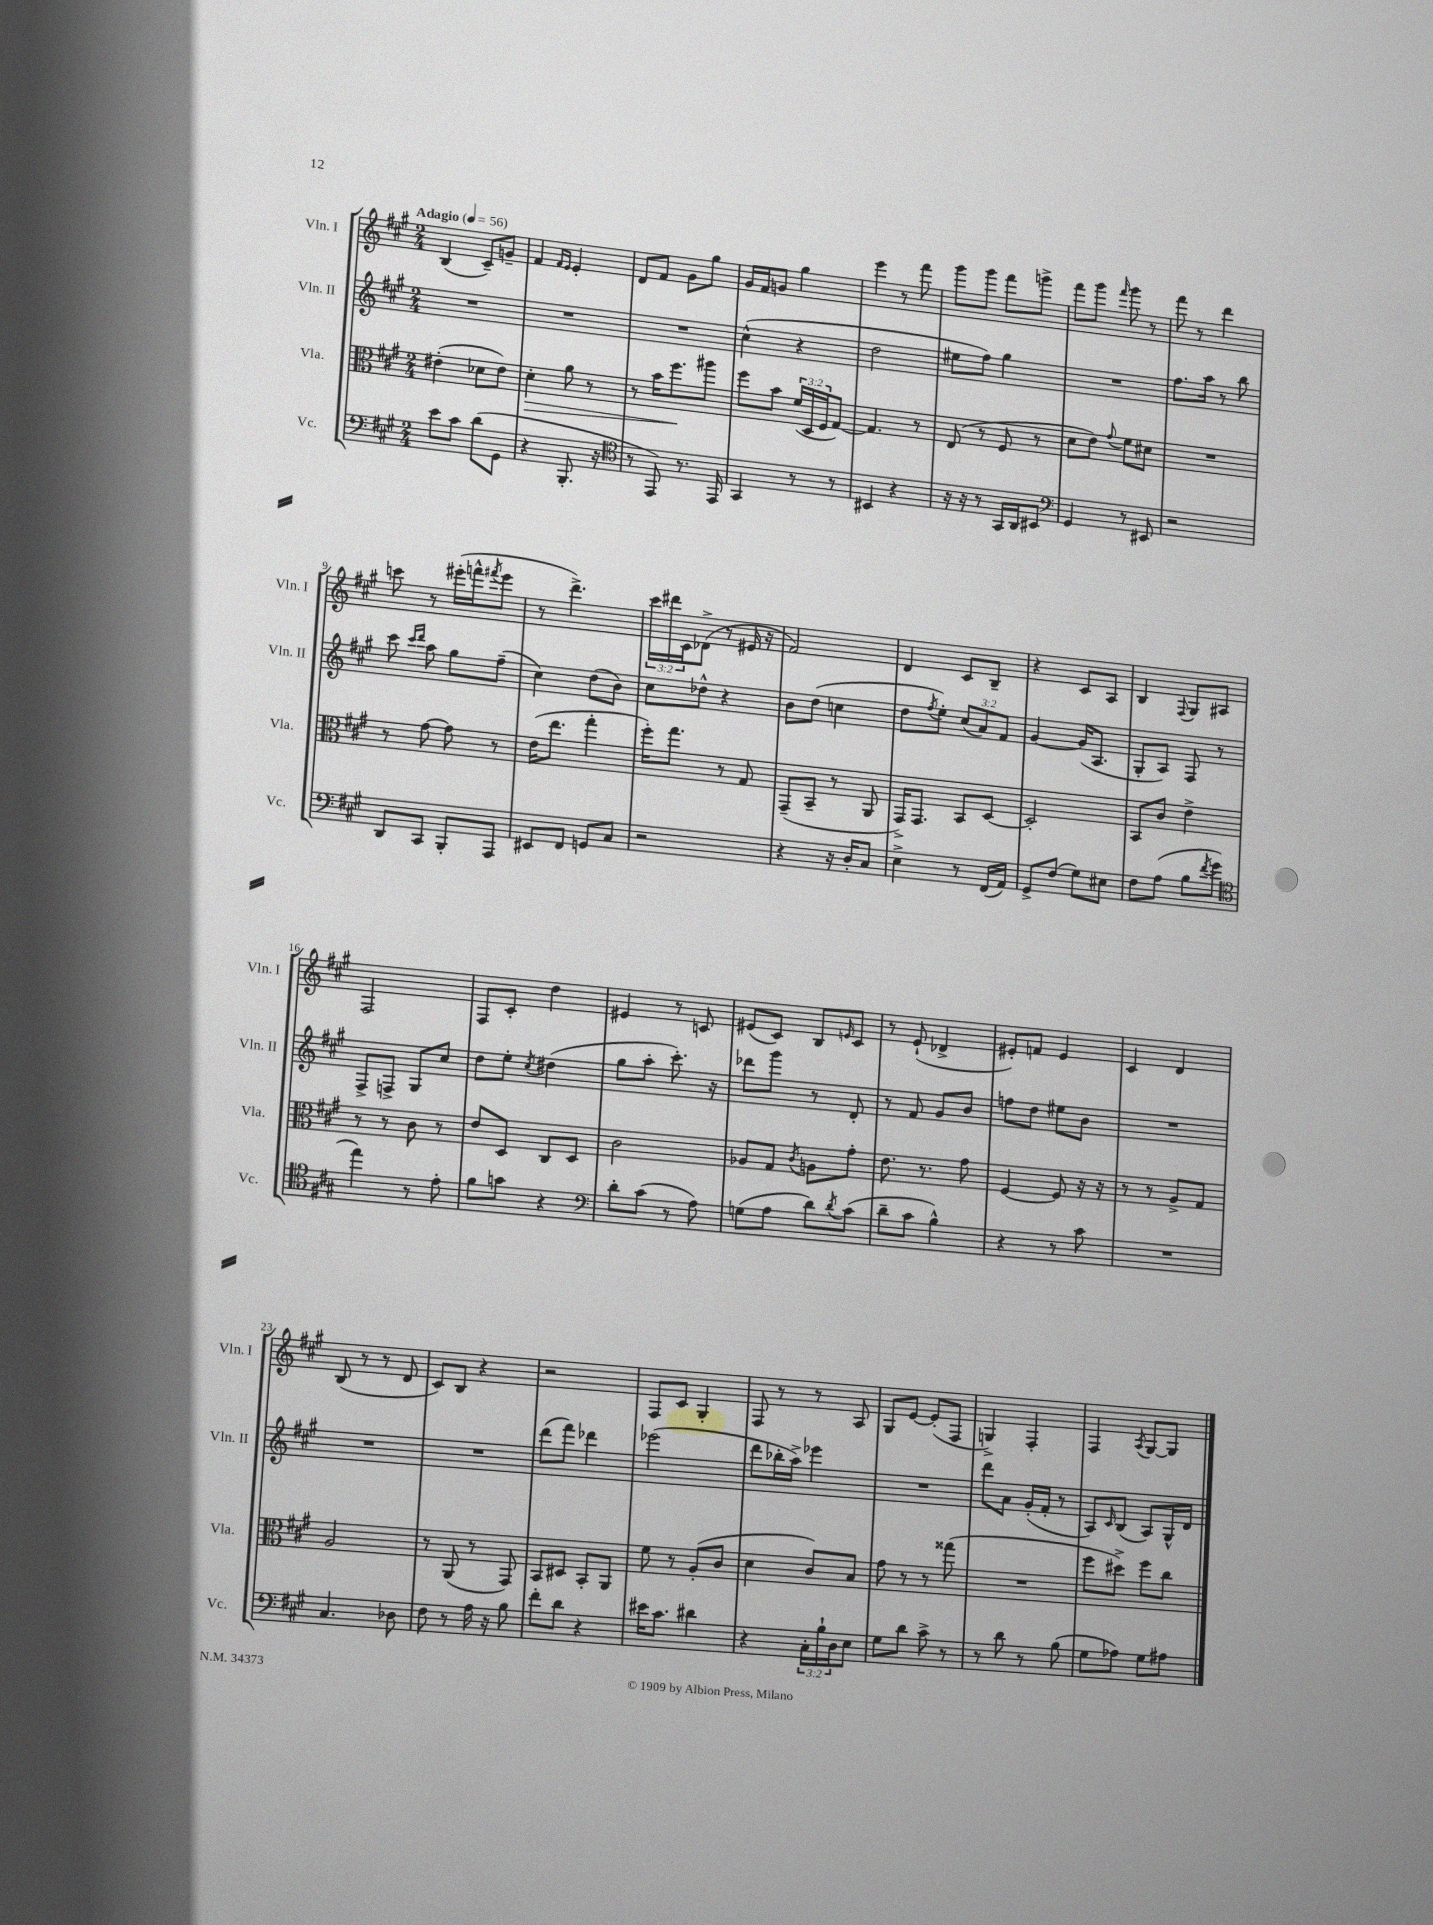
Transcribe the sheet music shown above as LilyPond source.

<<
\new StaffGroup <<
\new Staff = "s0" \with { instrumentName = "Vln. I" shortInstrumentName = "Vln. I" } {
    \clef treble \key a \major \numericTimeSignature \time 2/4 \override Staff.TupletNumber.text = #tuplet-number::calc-fraction-text \tempo "Adagio" 4 = 56
    b4( cis'8--) g'8-- |
    fis'4 \grace { fis'16 e'16 } e'4-. |
    d'8 fis'8 gis'8 gis''8 |
    gis'16 fis'16 g'8 gis''4 |
    e'''4 r8 fis'''8 |
    gis'''8 gis'''8 fis'''8 g'''8-> |
    fis'''8 gis'''8 \grace { fis'''16 } gis'''8 r8 |
    fis'''8 r8 d'''4 |
    c'''8 r8 eis'''16-.( f'''16-^ \acciaccatura { fis'''8 } eis'''8 |
    r8 d'''4.->) |
    \tuplet 3/2 { cis'''16 dis'''16 cis'16 } des'8->( r8 eis'16 r16 |
    fis'2) |
    d'4 cis'8 b8-- |
    r4 cis'8 a8 |
    b4 \appoggiatura { fis8 } gis8 ais8 |
    fis2 |
    fis8 cis'8-. d''4 |
    eis'4 r8 c'8 |
    eis'8( cis'8) b8 \grace { e'16 } cis'8 |
    r8 e'8-!( des'4-> |
    eis'8-.) f'8 eis'4 |
    cis'4 d'4 |
    b8( r8 r8 d'8 |
    cis'8) b8 r4 |
    r2 |
    fis8 cis'8 gis4-. |
    fis8 r8 r8 a8 |
    gis8 e'8~ e'8-.( fis8 |
    g4->) fis4-. |
    fis4 \acciaccatura { a8 } gis8~ gis8 \bar "|." |
}
\new Staff = "s1" \with { instrumentName = "Vln. II" shortInstrumentName = "Vln. II" } {
    \clef treble \key a \major \numericTimeSignature \time 2/4 \override Staff.TupletNumber.text = #tuplet-number::calc-fraction-text
    R2 |
    R2 |
    R2 |
    cis''4-^( r4 |
    d''2 |
    eis''8 fis''8) gis''4 |
    R2 |
    fis''8. a''16 r8 b''8 |
    cis'''8 \grace { cis'''16 d'''16 } a''8 gis''8 fis''8--( |
    cis''4) d''8( b'8) |
    cis''8 des''8-^ r4 |
    b'8 d''8( c''4 |
    d''8 \acciaccatura { fis''8 } e''8-.) \tuplet 3/2 { cis''8( a'8) fis'8 } |
    gis'4~ gis'16( a8. |
    gis8-. a8) fis8 r8 |
    fis8-> f8-> gis8 cis''8 |
    d''8 e''8-. \acciaccatura { cis''8 } dis''4( |
    gis''8 a''8-. cis'''8.-.) r16 |
    des'''8 gis'''8 r8 d'8-. |
    r8 fis'8 gis'8 b'8 |
    f''8 d''8 eis''8 b'8 |
    R2 |
    R2 |
    R2 |
    d'''8( fis'''8) des'''4 |
    ees'''2( |
    d'''8 bes''16-. a''16->) ees'''4 |
    R2 |
    d'''8 a'8 gis'16-.( fis'16-. r8 |
    a8) \grace { cis'16 } b8( a8) gis16-^ d'16 \bar "|." |
}
\new Staff = "s2" \with { instrumentName = "Vla." shortInstrumentName = "Vla." } {
    \clef alto \key a \major \numericTimeSignature \time 2/4 \override Staff.TupletNumber.text = #tuplet-number::calc-fraction-text
    eis'4-.( des'8 eis'8) |
    d'4-.\> a'8 r8 |
    r8 b'16 fis''8.\! ais''8 |
    fis''8 b'8 \tuplet 3/2 { fis'16( d16 fis16 } gis8~) |
    gis4. r8 |
    e8( r8 fis8 r8 |
    d'8 e'8) \appoggiatura { gis'8 } fis'8 dis'8 |
    R2 |
    r8 gis'8~ gis'8 r8 |
    e'16( e''8. gis''4-. |
    fis''16-.) gis''8. r8 gis8 |
    gis,8--( b,8-- r8 a,8 |
    gis,16->) gis,8. b,8 d8~ |
    d2-. |
    b,8 cis'8 e'4-> |
    r8 r8 cis'8 r8 |
    e'8 d8 cis8 d8 |
    cis'2 |
    aes8 gis8 \acciaccatura { cis'8 } a8 gis'8-. |
    e'8. r8. gis'8 |
    fis4~ fis8 r16 r16 |
    r8 r8 a8-> gis8 |
    a2 |
    r8 a,8( r8 gis,8) |
    b,8 dis8 b,8-. a,8 |
    fis'8 r8 a8-.( cis'8 |
    d'4 cis'8) b8 |
    gis'8 r8 r8 gisis''8( |
    R2 |
    fis''8 dis''8->) fis''8 cis''8 \bar "|." |
}
\new Staff = "s3" \with { instrumentName = "Vc." shortInstrumentName = "Vc." } {
    \clef bass \key a \major \numericTimeSignature \time 2/4 \override Staff.TupletNumber.text = #tuplet-number::calc-fraction-text
    e'8 cis'8 d'8( gis,8 |
    r4 b,,8.-. r16 |
    \clef tenor r8 e,8) r8. e,16 |
    gis,4 r8 r8 |
    bis,4 r4 |
    r16 r16 r8 gis,16 a,16 bis,8 |
    \clef bass gis,4 r8 eis,8 |
    r2 |
    d,8 cis,8 b,,8-. a,,8 |
    eis,8 fis,8 g,8 cis8 |
    r2 |
    r4 r16 d16-. cis8 |
    e4-> r8 fis,16( a,16) |
    gis,8-> fis8( gis8) eis8 |
    fis8 a8( b8 \acciaccatura { fis'8 } gis'8 |
    \clef tenor e''4) r8 e'8-. |
    fis'8 g'8 r4 |
    \clef bass d'8-. cis'8( r8 a8) |
    g8( a8 d'8) \acciaccatura { d'8 } cis'8( |
    d'8-- cis'8 b4-^) |
    r4 r8 cis'8 |
    R2 |
    cis4. des8 |
    fis8 r8 a16 r16 b8 |
    fis'8-. d'8 r4 |
    eis'16 cis'8. dis'4 |
    r4 \tuplet 3/2 { cis16-. b16-! d16 } e8 |
    gis8 d'8 cis'8-> r8 |
    r8 d'8 r8 b8( |
    gis8 aes8) gis8 ais8 \bar "|." |
}
>>
>>
